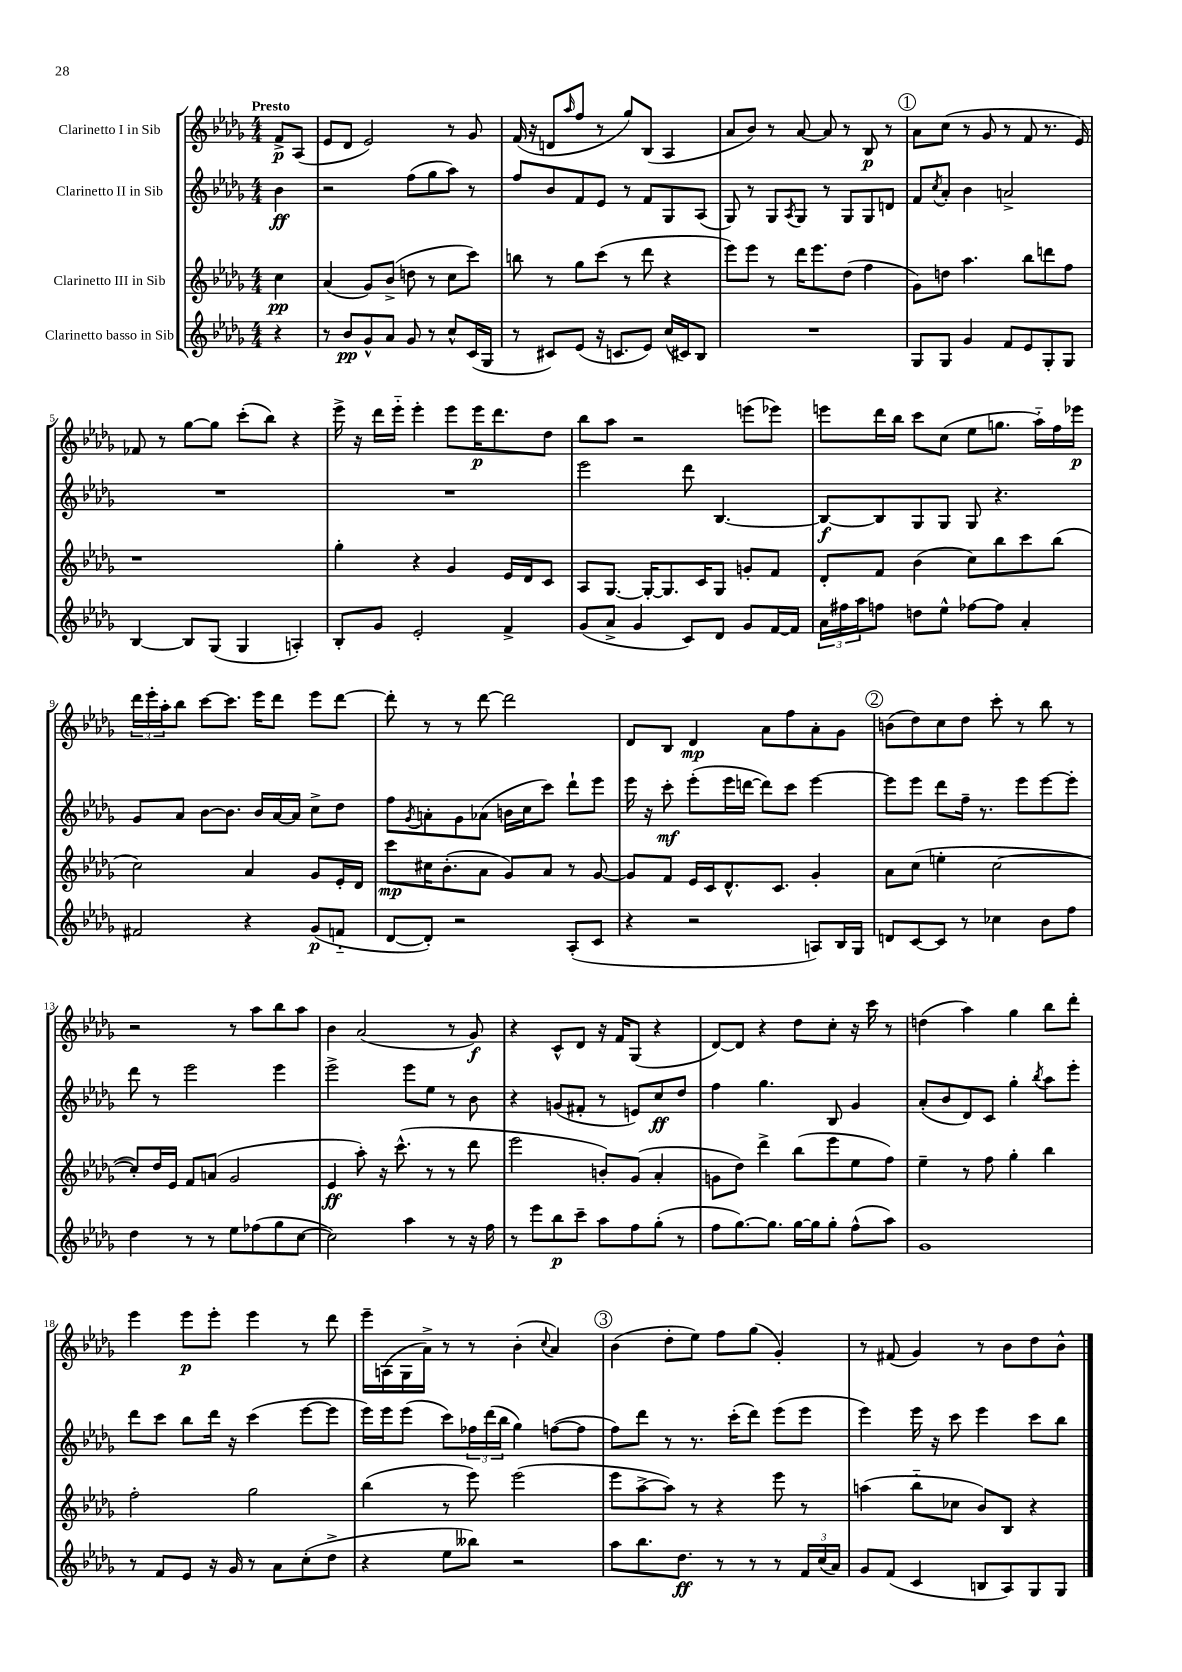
<<
\new StaffGroup <<
\new Staff = "s0" \with { instrumentName = "Clarinetto I in Sib" } {
    \clef treble \key des \major \numericTimeSignature \time 4/4 \partial 4 \tempo "Presto"
    f'8->\p aes8( |
    ees'8 des'8 ees'2) r8 ges'8 |
    f'16( r16 d'8 \grace { aes''16 } f''8 r8 ges''8) bes8( aes4 |
    aes'8 bes'8) r8 aes'8~ aes'8 r8 bes8\p r8 |
    \mark \markup { \circle "1" } aes'8 c''8( r8 ges'8 r8 f'8 r8. ees'16) |
    fes'8 r8 ges''8~ ges''8 c'''8-.( bes''8) r4 |
    ees'''16-> r16 des'''16 ees'''16-_ ees'''4-. ees'''8 ees'''16\p des'''8. des''8 |
    bes''8 aes''8 r2 e'''8( ees'''8) |
    e'''8 des'''16 bes''16 c'''8 c''8( ees''8 g''8. aes''16-_) f''16 ees'''16\p |
    \tuplet 3/2 { des'''16 ees'''16-. aes''16-. } bes''8 c'''8~ c'''8. ees'''16 des'''8 ees'''8 des'''8~ |
    des'''8-. r8 r8 des'''8~ des'''2 |
    des'8 bes8 des'4\mp aes'8 f''8 aes'8-. ges'8 |
    \mark \markup { \circle "2" } b'8( des''8) c''8 des''8 c'''8-. r8 bes''8 r8 |
    r2 r8 aes''8 bes''8 aes''8 |
    bes'4 aes'2( r8 ges'8\f) |
    r4 c'8-^ des'8 r16 f'16 ges8( r4 |
    des'8~) des'8 r4 des''8 c''8-. r16 c'''16 r8 |
    d''4( aes''4) ges''4 bes''8 des'''8-. |
    ees'''4 ees'''8\p ees'''8-. ees'''4 r8 des'''8 |
    ees'''16-- a16( ges16 aes'16->) r8 r8 bes'4-.( \appoggiatura { c''8 } aes'4) |
    \mark \markup { \circle "3" } bes'4( des''8-. ees''8) f''8 ges''8( ges'4-.) |
    r8 fis'8( ges'4) r8 bes'8 des''8 bes'8-^ \bar "|." |
}
\new Staff = "s1" \with { instrumentName = "Clarinetto II in Sib" } {
    \clef treble \key des \major \numericTimeSignature \time 4/4 \partial 4
    bes'4\ff |
    r2 f''8( ges''8 aes''8) r8 |
    f''8 bes'8 f'8 ees'8 r8 f'8 ges8 aes8( |
    ges8) r8 ges8 \acciaccatura { aes8 } ges8 r8 ges8 ges8 d'8 |
    \mark \markup { \circle "1" } f'8 \acciaccatura { c''8 } aes'8-. bes'4 a'2-> |
    R1 |
    R1 |
    ees'''2 des'''8 bes4.~ |
    bes8~\f bes8 ges8 ges8 ges8 r4. |
    ges'8 aes'8 bes'8~ bes'8. bes'16 aes'16~ aes'16 c''8-> des''8 |
    f''8 \acciaccatura { ges'8 } a'8-. ges'8 aes'8( b'16 c''16 c'''8) des'''8-! ees'''8 |
    ees'''16 r16 c'''8-.\mf ees'''8-.( ees'''16 d'''16~ d'''8) c'''8 ees'''4~ |
    \mark \markup { \circle "2" } ees'''8 ees'''8 des'''8 f''16-- r8. ees'''8 ees'''8~ ees'''8-. |
    des'''8 r8 ees'''2 ees'''4 |
    ees'''2-> ees'''8 ees''8 r8 bes'8 |
    r4 g'8( fis'8-. r8 e'8) c''8\ff des''8 |
    f''4 ges''4. bes8 ges'4 |
    aes'8-.( bes'8 des'8) c'8 ges''4-. \acciaccatura { bes''8 } aes''8 ees'''8-. |
    des'''8 c'''8 bes''8 des'''16 r16 c'''4( ees'''8~ ees'''8 |
    ees'''16) ees'''16 ees'''8( c'''8) \tuplet 3/2 { fes''16 des'''16( bes''16 } ges''4) f''8~( f''8 |
    \mark \markup { \circle "3" } f''8) des'''8 r8 r8. c'''16-.( des'''8) ees'''8( ees'''8 |
    ees'''4) ees'''16 r16 c'''8 ees'''4 c'''8 bes''8 \bar "|." |
}
\new Staff = "s2" \with { instrumentName = "Clarinetto III in Sib" } {
    \clef treble \key des \major \numericTimeSignature \time 4/4 \partial 4
    c''4\pp |
    aes'4( ges'8) bes'8->( d''8 r8 c''8 c'''8) |
    b''8 r8 ges''8 c'''8( r8 des'''8 r4 |
    ees'''8) ees'''8 r8 des'''16 ees'''8. des''8( f''4 |
    \mark \markup { \circle "1" } ges'8) d''8 aes''4. bes''8 d'''8 f''8 |
    r1 |
    ges''4-. r4 ges'4 ees'16 des'16 c'8 |
    aes8 ges8.~ ges16~-. ges8. c'16 ges8 g'8-. f'8 |
    des'8-. f'8 bes'4( c''8) bes''8 c'''8 bes''8( |
    c''2) aes'4 ges'8 ees'16-. des'16 |
    c'''8\mp cis''16 bes'8.-.( aes'8 ges'8) aes'8 r8 ges'8~ |
    ges'8 f'8 ees'16 c'16 des'8.-^ c'8. ges'4-. |
    \mark \markup { \circle "2" } aes'8 c''8( e''4-. c''2~ |
    c''8-.) des''16 ees'16 f'8 a'8( ges'2 |
    ees'4\ff aes''8-.) r16 c'''8.-^( r8 r8 des'''8 |
    ees'''2 b'8-.) ges'8( aes'4-. |
    g'8 des''8) des'''4-> bes''8( ees'''8 ees''8 f''8) |
    ees''4-- r8 f''8 ges''4-. bes''4 |
    f''2-. ges''2 |
    bes''4( r8 ees'''8) ees'''2( |
    \mark \markup { \circle "3" } ees'''8 aes''8~-> aes''8) r8 r4 ees'''8 r8 |
    a''4( bes''8-_ ces''8 bes'8) bes8 r4 \bar "|." |
}
\new Staff = "s3" \with { instrumentName = "Clarinetto basso in Sib" } {
    \clef treble \key des \major \numericTimeSignature \time 4/4 \partial 4
    r4 |
    r8 bes'8\pp ges'8-^ aes'8 ges'8 r8 c''8-^ c'16( ges16 |
    r8 cis'8) ees'8( r16 c'8. ees'8) c''16( cis'16) bes8 |
    R1 |
    \mark \markup { \circle "1" } ges8 ges8 ges'4 f'8 ees'8 ges8-. ges8 |
    bes4~ bes8 ges8( ges4 a4-.) |
    bes8-. ges'8 ees'2-. f'4-> |
    ges'8( aes'8-> ges'4 c'8) des'8 ges'8 f'16~ f'16 |
    \tuplet 3/2 { aes'16 fis''16 aes''16 } f''8 d''8 ees''8-^ fes''8~ fes''8 aes'4-. |
    fis'2 r4 ges'8\p( f'8-_ |
    des'8~ des'8-.) r2 aes8-.( c'8 |
    r4 r2 a8) bes16 ges16 |
    \mark \markup { \circle "2" } d'8 c'8~ c'8 r8 ces''4 bes'8 f''8 |
    des''4 r8 r8 ees''8 fes''8( ges''8 c''8~ |
    c''2) aes''4 r8 r16 f''16 |
    r8 ees'''8 bes''8\p c'''8-- aes''8 f''8 ges''8-.( r8 |
    f''8 ges''8.~) ges''8. ges''16~ ges''16 ges''8-. f''8-^( aes''8) |
    ges'1 |
    r8 f'8 ees'8 r16 ges'16 r8 aes'8 c''8-.( des''8-> |
    r4 ees''8 beses''8) r2 |
    \mark \markup { \circle "3" } aes''8 bes''8. des''8.\ff r8 r8 r8 \tuplet 3/2 { f'16 c''16( aes'16) } |
    ges'8 f'8( c'4 b8 aes8) ges8 ges8 \bar "|." |
}
>>
>>
